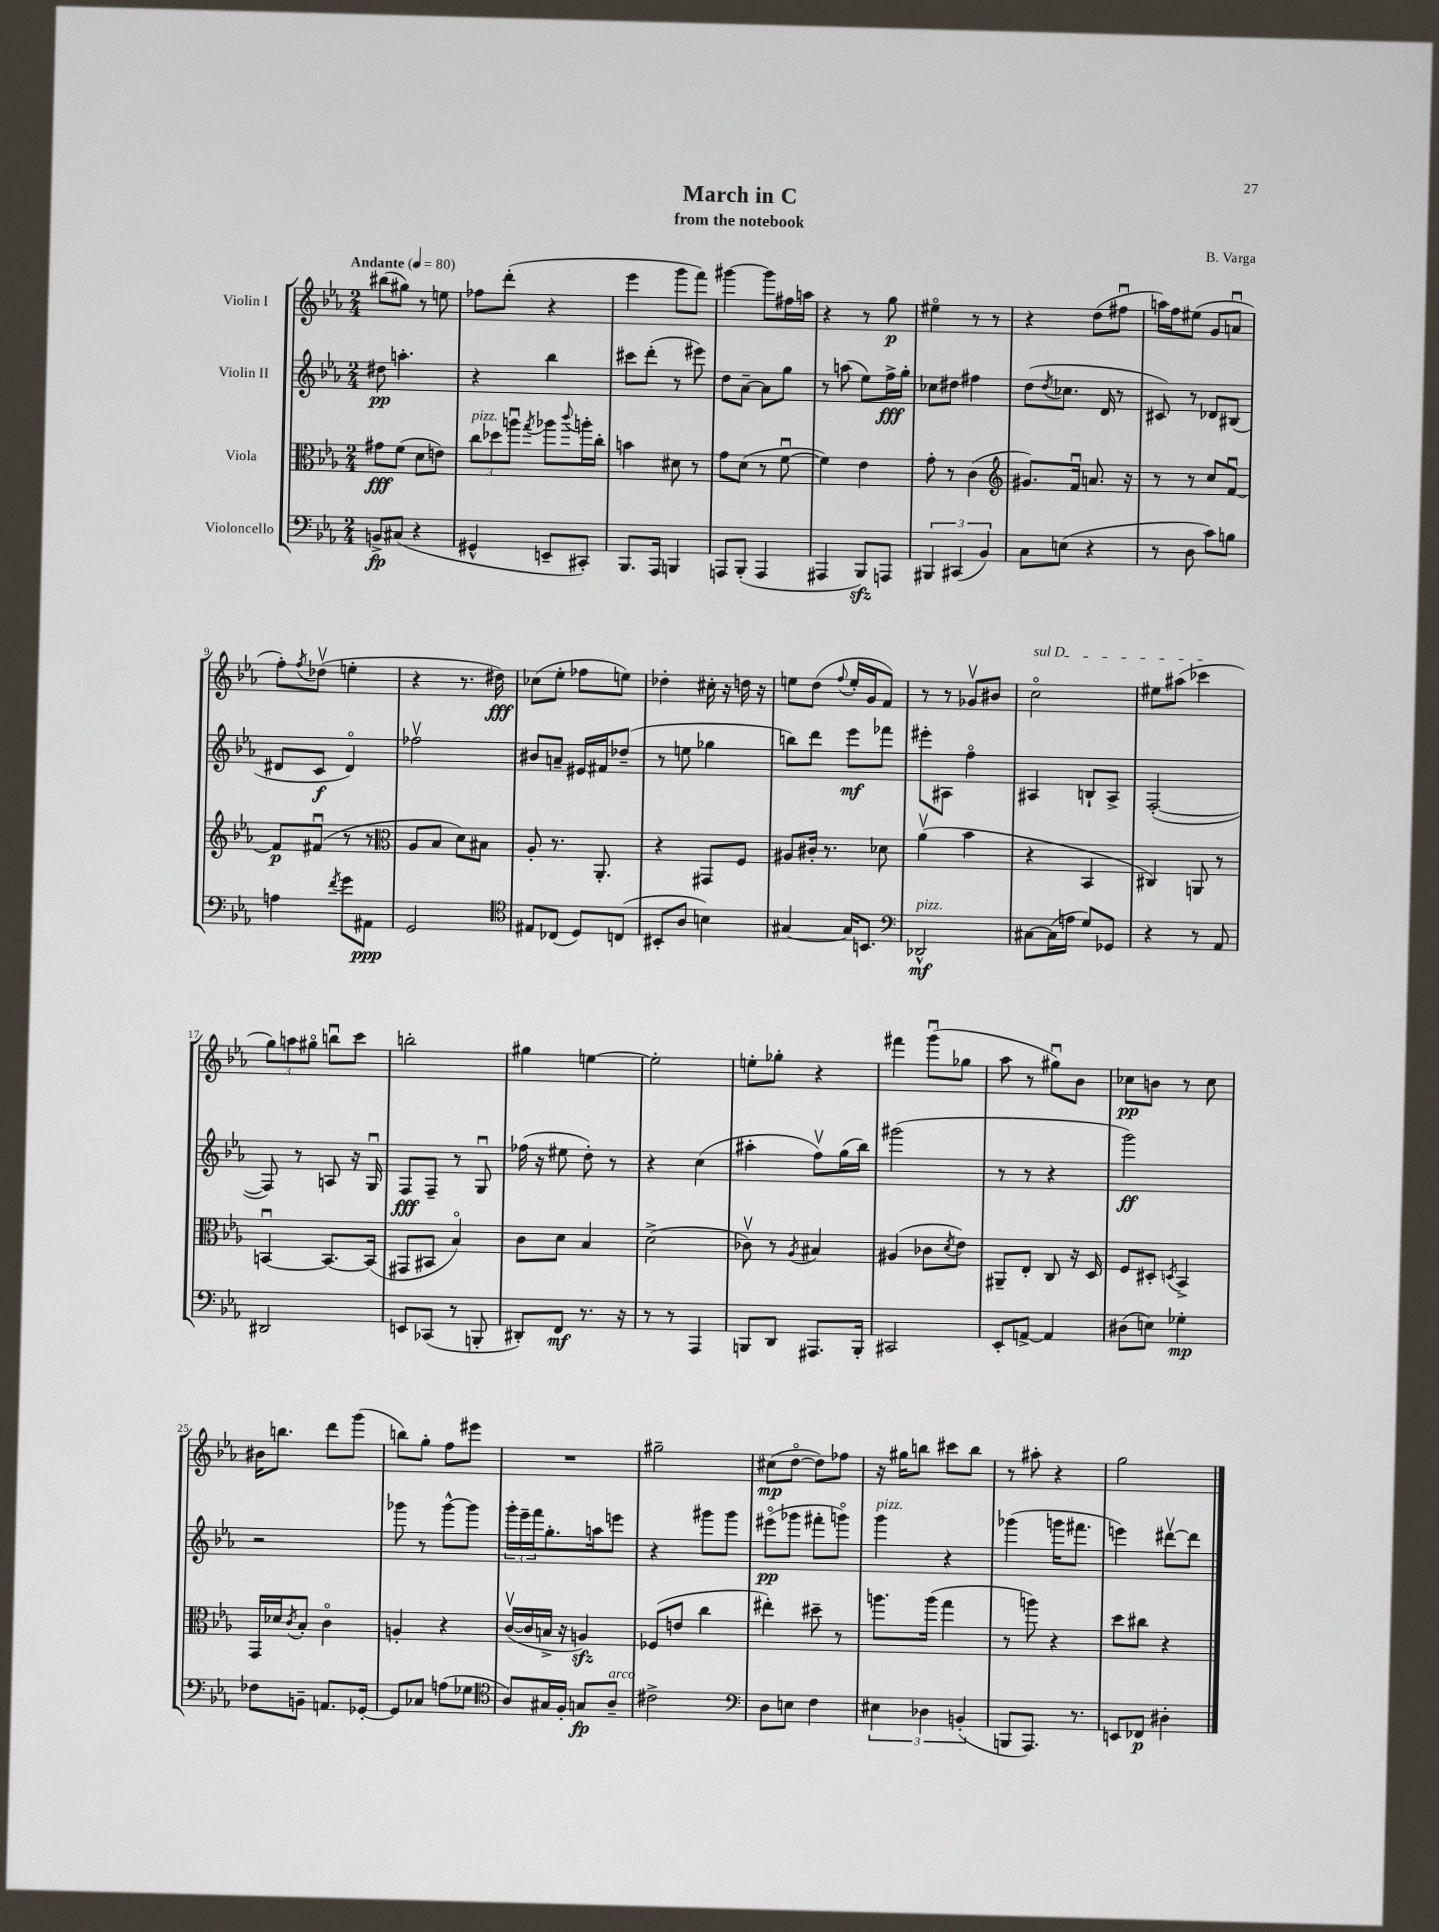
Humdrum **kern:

**kern	**kern	**kern	**kern
*staff4	*staff3	*staff2	*staff1
*clefF4	*clefC3	*clefG2	*clefG2
*k[b-e-a-]	*k[b-e-a-]	*k[b-e-a-]	*k[b-e-a-]
*M2/4	*M2/4	*M2/4	*M2/4
*MM80	*MM80	*MM80	*MM80
8BB^	8g#	8dd#	(8bb#
(8C#	(8f	4.aa'	8gg#)
4r	8d	.	8r
.	8e)	.	8ee
=	=	=	=
4GG#^^	12cc	4r	8ff-
.	12dd-	.	.
.	.	.	(8ddd'
.	12aau	.	.
.	8qgg	.	.
8EE~	8aa-	4bb-	4r
.	8qqccc	.	.
8CC#')	16aa'	.	.
.	16cc'	.	.
=	=	=	=
8.BBB-	4b	8ccc#	4eee-
.	.	(8ddd'	.
16AAA-	.	.	.
4BBB	8d#	8r	8ggg
.	8r	8eee#)	8fff)
=	=	=	=
8AAA	8g	8dd	[4ggg#
(8BBB-'	(8d	[8a-~	.
4AAA	8r	8a-]	8ggg#]
.	[8fu	8gg	16ff#
.	.	.	16aa
=	=	=	=
4AAA#	4f])	8r	4r
.	.	(8aa	.
8BBB-)	4e-	8ee-)	8r
8AAA	.	16ff^	8gg
.	.	16gg'	.
=	=	=	=
6BBB#	8g'	8cc-	4ee#o
.	8r	8dd#	.
(6CC#	.	.	.
.	(4c	4ff#	8r
6BB-)	.	.	.
.	.	.	8r
=	=	=	=
*	*clefG2	*	*
8C	8.g#)	(8dd	4r
.	.	8qdd	.
(8E	.	8.cc-	.
.	16fu	.	.
4r	8.a	.	(8dd
.	.	16d	.
.	.	8r	8ff#u
.	16r	.	.
=	=	=	=
8r	8r	8c#)	16aa)
.	.	.	16ff
8D	8r	8r	(8ee#
8c)	8cc	8d-	8g
8B	[8fu	(8B#	8au
=	=	=	=
4A	8f]	8d#	8ff')
.	.	.	8qff
.	(8f#u	8c	(8dd-v
8qf	.	.	.
8g	8r	4d#o)	4ee'
8AA#	8r	.	.
=	=	=	=
*	*clefC3	*	*
2GG	8A-	2ff-v	4r
.	8B-	.	.
.	8d)	.	8.r
.	8B#	.	.
.	.	.	16dd#)
=	=	=	=
*clefC4	*	*	*
8E#	8A-'	8b#	(8cc-
(8C-	8.r	8a~	8ee-'
8D)	.	16e#	8ff-
.	8.AA-'	16f#	.
(8C	.	(8dd-~	8ee)
=	=	=	=
8BB#'	4r	8r	4dd-'
8A-	.	8ee	.
4B)	8GG#	4gg-	16cc#'
.	.	.	16r
.	8F	.	16dd
.	.	.	16r
=	=	=	=
[4G#	8A#	8bb)	8ee
.	16c#'	8ddd	(8dd
.	8.r	.	.
.	.	.	8qqff
16G#]	.	8eee-	16ee'
8.BB	.	.	16g
.	8d-	8fff-	8f)
=	=	=	=
*clefF4	*	*	*
2DD-^^	(4a-v	8eee#'	8r
.	.	8A#	8r
.	4b-	4ffo	8g-v
.	.	.	8b#
=	=	=	=
[8C#	4r	4A#	2cco
(16C#]	.	.	.
16A	.	.	.
8G)	4BB-	8B`	.
8GG-	.	8A#^	.
=	=	=	=
4r	4C#)	([2F'	8ee#
.	.	.	(8aa#
8r	8AA	.	4ccc-
8AA-	8r	.	.
=	=	=	=
2DD#	[4BBu	8F])	12gg)
.	.	.	12aa
.	.	8r	.
.	.	.	12gg#o
.	8.BB_	8A	8bbu
.	.	16r	8ccc
.	(16BB]	16Gu	.
=	=	=	=
8EE	8GG#	8F	2bb'
(8CC-	8BB#	8F~	.
8r	4B-o)	8r	.
8BBB'	.	8Gu	.
=	=	=	=
8DD#')	8c	(16ff-	4gg#
.	.	16r	.
8FF	8d	8ee#	.
8.r	4B-	8dd')	[4ee
.	.	8r	.
16r	.	.	.
=	=	=	=
8r	(2d^	4r	2ee']
8r	.	.	.
4AAA-	.	(4cc	.
=	=	=	=
8BBB	8c-v)	4aa#'	8ee'
8DD	8r	.	8gg-'
.	8qA-	.	.
8.AAA#	4B#	8ffv)	4r
.	.	(16gg	.
16BBB'	.	16bb-)	.
=	=	=	=
2CC#	(4A#	(2ggg#	4fff#
.	8c-	.	(8gggu
.	8qd	.	.
.	8e-)	.	8gg-
=	=	=	=
8EE-'	8AA#~	8r	8aa-
[8AA^	8E-'	8r	8r
4AA]	8C	4r	8gg#u)
.	16r	.	8b-
.	16D	.	.
=	=	=	=
(8D#	8F	2ggg)	8cc-
8E)	8D#'	.	8b
.	8qD	.	.
4G-'	4BB-^	.	8r
.	.	.	8cc-
=	=	=	=
8F-	16GG	2r	16b#
.	16d-	.	8.bb
.	8qc	.	.
8BB~	8B-'	.	.
8.AA	4co	.	8ddd
.	.	.	(8ggg
[16GG-'	.	.	.
=	=	=	=
8GG-]	4A'	8ggg-	8bb)
8C-	.	8r	8gg'
(8A	4r	[8ggg-^^	8ff
8G-	.	8ggg-]	8eee#
=	=	=	=
*clefC4	*	*	*
8A-)	([16cv	24ggg'	2r
.	.	24eee-~	.
.	16c]	.	.
.	.	24fff	.
16G#	16B^	8.gg'	.
16F'	16r	.	.
8G	4A)	.	.
.	.	16aa	.
8A-~	.	8eee	.
=	=	=	=
2c#^	(8F-	4r	2gg#~
.	8e	.	.
.	4cc	8ggg#	.
.	.	8ggg#	.
=	=	=	=
*clefF4	*	*	*
8D	4ee#')	(8eee#o	(8cc#
8E	.	8ggg-	[8ddo
4F	8dd#~	8fff#'	8dd])
.	8r	8gggo)	8ff-
=	=	=	=
6E#	8.aa	4ggg	16r
.	.	.	16gg#
.	.	.	8bb
6D-	.	.	.
.	(16aa	.	.
.	4gg	4r	8ccc#
(6BB'	.	.	.
.	.	.	8bb
=	=	=	=
8BBB	8r	(4ggg-	8r
8.AAA-)	8aa)	.	8aa#'
.	4r	16ggg	4r
8.r	.	8.fff#	.
=	=	=	=
8EE	8dd	4eee)	2gg
8FF-	8cc#	.	.
4D#'	4r	[8ddd#v	.
.	.	8ddd#]	.
==	==	==	==
*-	*-	*-	*-
